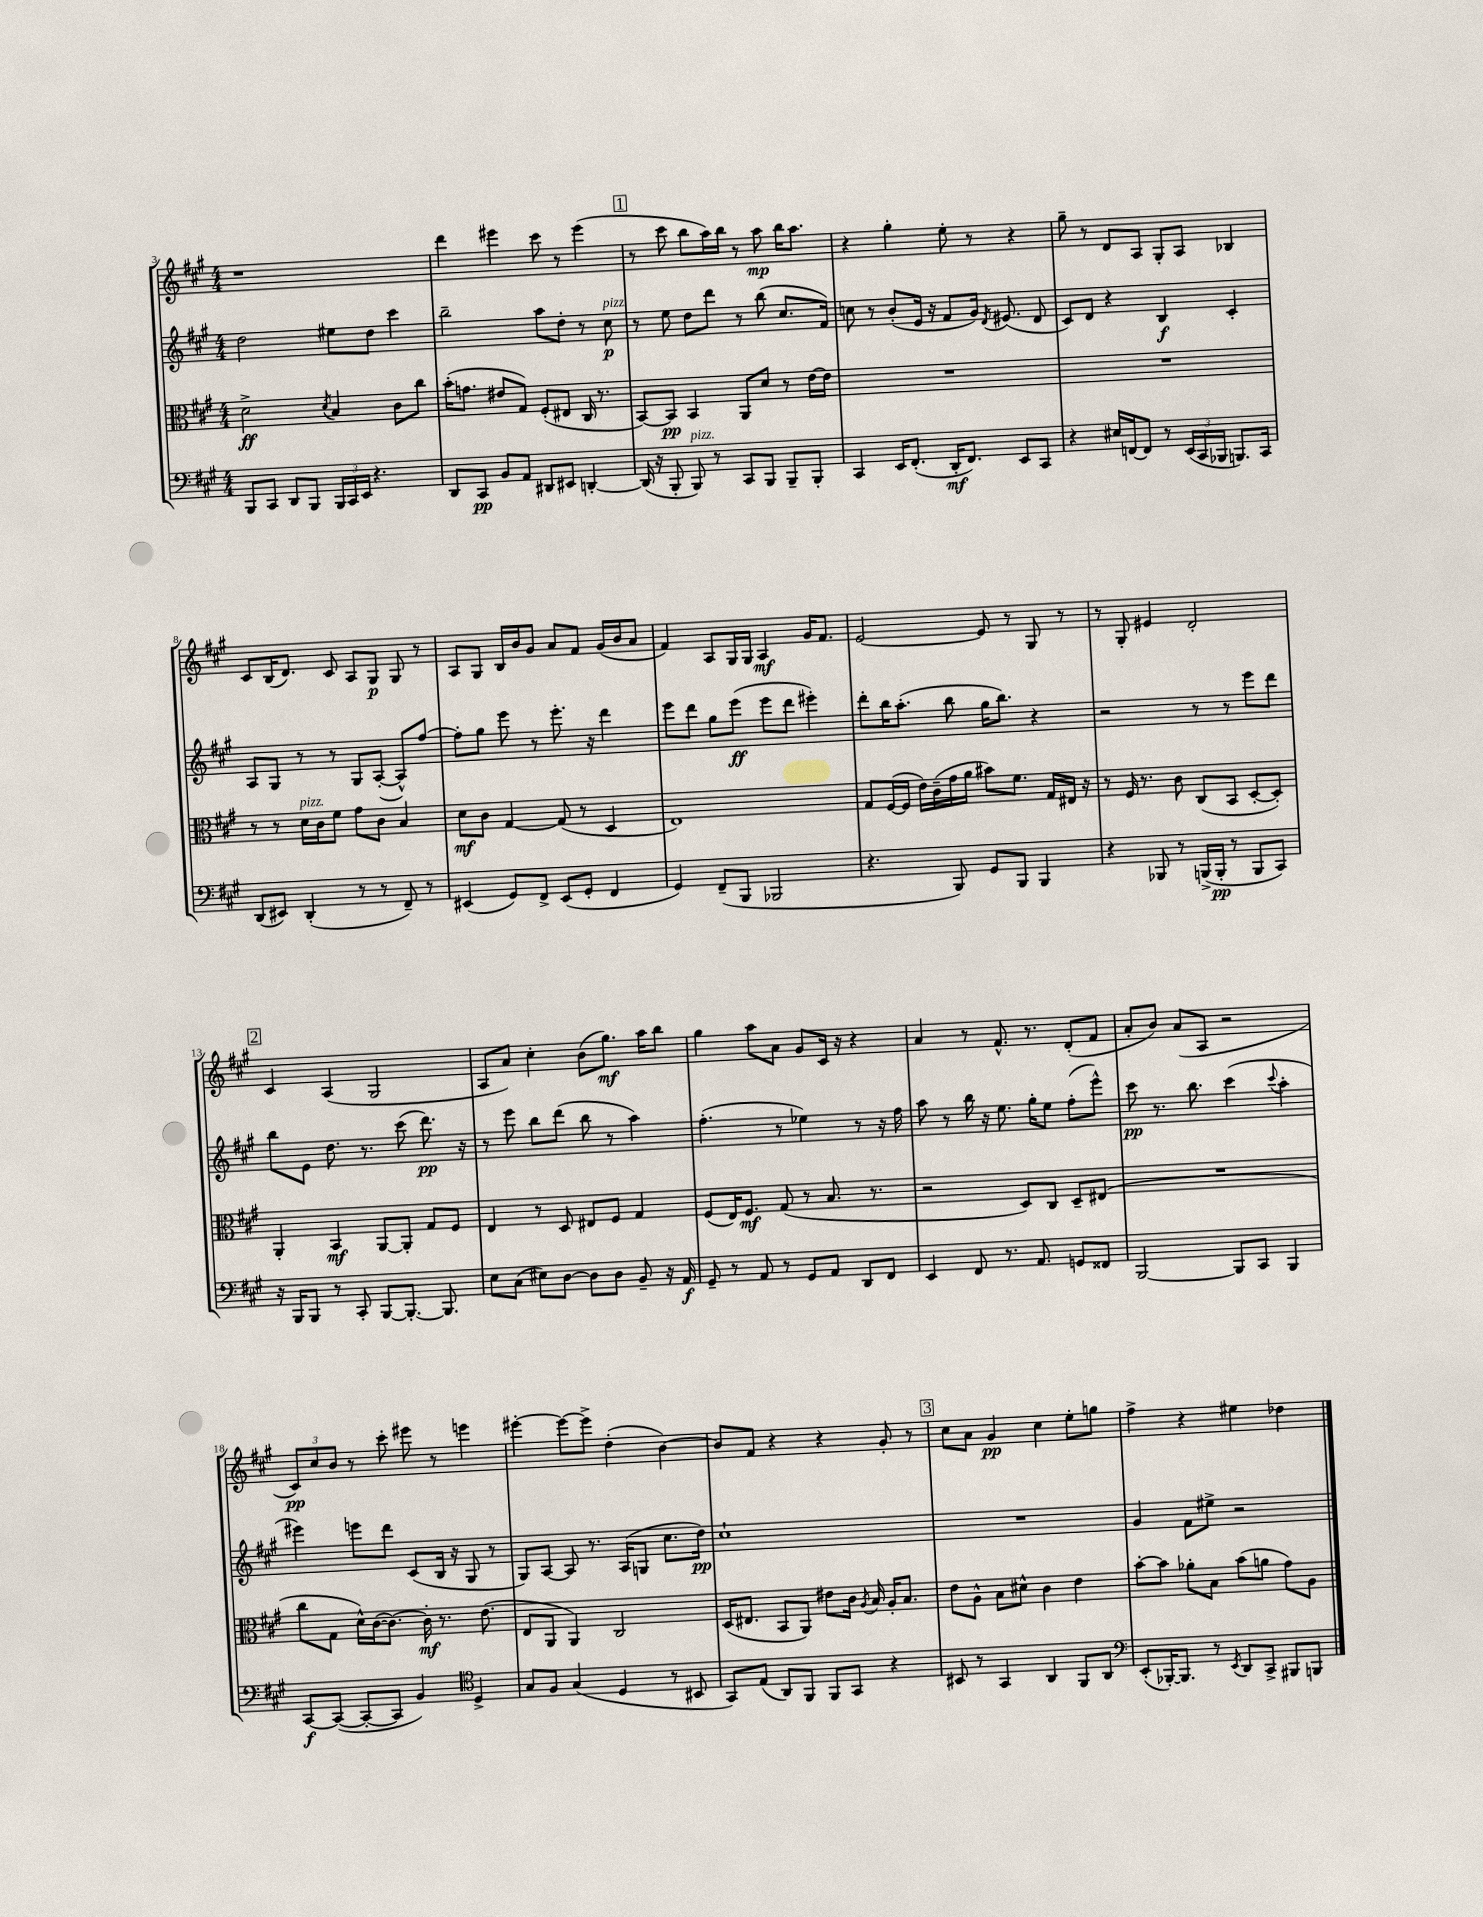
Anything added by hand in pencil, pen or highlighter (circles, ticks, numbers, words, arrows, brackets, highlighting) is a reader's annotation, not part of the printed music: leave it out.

**kern	**dynam	**kern	**dynam	**kern	**dynam	**kern	**dynam
*part4	*part4	*part3	*part3	*part2	*part2	*part1	*part1
*staff4	*staff4	*staff3	*staff3	*staff2	*staff2	*staff1	*staff1
*clefF4	*	*clefC3	*	*clefG2	*	*clefG2	*
*k[f#c#g#]	*	*k[f#c#g#]	*	*k[f#c#g#]	*	*k[f#c#g#]	*
*M4/4	*	*M4/4	*	*M4/4	*	*M4/4	*
=3	=3	=3	=3	=3	=3	=3	=3
8BBB/L	.	2d^\	ff	2dd\	.	1r	.
8CC#/J	.	.	.	.	.	.	.
8DD/L	.	.	.	.	.	.	.
8BBB/J	.	.	.	.	.	.	.
.	.	8qd/	.	.	.	.	.
24BBB/LL	.	4B/	.	8ee#X\L	.	.	.
24CC#/	.	.	.	.	.	.	.
24EE/JJ	.	.	.	.	.	.	.
4.r	.	.	.	8dd\J	.	.	.
.	.	8c#\L	.	4ccc#\	.	.	.
.	.	8cc#\J	.	.	.	.	.
=4	=4	=4	=4	=4	=4	=4	=4
8DD/L	.	(16b'\KL	.	2bb~\	.	4ddd\	.
.	.	8.gn\J	.	.	.	.	.
8CC#/J	pp	.	.	.	.	.	.
8BB/L	.	8e#X/L	.	.	.	4eee#X\	.
8AA/J	.	8G#/J)	.	.	.	.	.
8DD#X/L	.	(8F#'/L	.	8aa\L	.	8ccc#\	.
8EE#X/J	.	8E#X/J	.	8dd'\J	.	8r	.
[4DDn'/	.	16C#/	.	8r	.	(4eee#\	.
.	.	8.r	.	.	.	.	.
!	!	!	!	!LO:TX:a:i:t=pizz.	!	!	!
.	.	.	.	8cc#\	p	.	.
!!LO:REH:place=s1:t=1
=5	=5	=5	=5	=5	=5	=5	=5
(16DD/]	.	[8BB/L)	.	8r	.	8r	.
16r	.	.	.	.	.	.	.
8BBB'/	.	8BB/J]	pp	8ee\	.	8ccc#\	.
!LO:TX:a:i:t=pizz.	!	!	!	!	!	!	!
8BBB/)	.	4BB/	.	8dd\L	.	8bb\L	.
8r	.	.	.	8ddd\J	.	16aa\L)	.
.	.	.	.	.	.	16bb\JJ	.
8CC#/L	.	8AA/L	.	8r	.	8r	.
8BBB/J	.	8d/J	.	(8bb\	.	8aa\	mp
8BBB~/L	.	8r	.	8.cc#/L	.	16bb\KL	.
.	.	.	.	.	.	8.aa\J	.
8BBB'/J	.	[16e\LL	.	.	.	.	.
.	.	16e\JJ]	.	16f#/Jk)	.	.	.
=6	=6	=6	=6	=6	=6	=6	=6
4CC#/	.	1r	.	8ccn\	.	4r	.
.	.	.	.	8r	.	.	.
16EE/KL	.	.	.	(8b'/L	.	4gg#'\	.
(8.FF#'/J	.	.	.	.	.	.	.
.	.	.	.	16e/Jk	.	.	.
.	.	.	.	16r	.	.	.
16DD'/KL	mf	.	.	8f#/L	.	8ee'\	.
8.FF#/J)	.	.	.	.	.	.	.
.	.	.	.	16g#/Jk)	.	8r	.
.	.	.	.	8qd/	.	.	.
.	.	.	.	(8.e#X/	.	.	.
8EE/L	.	.	.	.	.	4r	.
8CC#/J	.	.	.	8d/	.	.	.
=7	=7	=7	=7	=7	=7	=7	=7
4r	.	1r	.	8c#/L)	.	8gg#~\	.
.	.	.	.	8d/J	.	8r	.
16E#X/LL	.	.	.	4r	.	8d/L	.
[16FFn/J	.	.	.	.	.	.	.
8FF/J]	.	.	.	.	.	8A/J	.
8r	.	.	.	4B/	f	8G#'/L	.
(24EE/LL	.	.	.	.	.	8A/J	.
24CC#/	.	.	.	.	.	.	.
24BBB-X/JJ	.	.	.	.	.	.	.
8.BBBn/L)	.	.	.	4c#'/	.	4B-X/	.
16CC#/Jk	.	.	.	.	.	.	.
!!LO:LB:g=z
=8	=8	=8	=8	=8	=8	=8	=8
(8DD/L	.	8r	.	8A/L	.	8c#/L	.
8EE#X/J)	.	8r	.	8G#/J	.	(16B/K	.
.	.	.	.	.	.	8.d/J)	.
!	!	!LO:TX:a:i:t=pizz.	!	!	!	!	!
(4DD'/	.	16d\LL	.	8r	.	.	.
.	.	16c#\J	.	.	.	.	.
.	.	8f#\J	.	8r	.	8c#/	.
8r	.	8g#\L	.	8G#/L	.	8A/L	.
8r	.	8c#\J	.	([8A'/J	.	8G#/J	p
8FF#~/)	.	4B/	.	8A^^/L])	.	8G#/	.
8r	.	.	.	[8ff#/J	.	8r	.
=9	=9	=9	=9	=9	=9	=9	=9
(4EE#X/	.	8d\L	mf	8ff#'\L]	.	8A/L	.
.	.	8c#\J	.	8gg#\J	.	8G#/J	.
8GG#/L)	.	[4G#/	.	8eee\	.	16B/LL	.
.	.	.	.	.	.	16b/J	.
8FF#^/J	.	.	.	8r	.	8g#/J	.
(8EE#/L	.	(8G#/]	.	8.eee'\	.	8a/L	.
8GG#'/J	.	8r	.	.	.	8f#/J	.
.	.	.	.	16r	.	.	.
4FF#/	.	4D/	.	4ddd\	.	(16g#/LL	.
.	.	.	.	.	.	16b/J	.
.	.	.	.	.	.	8a/J	.
=10	=10	=10	=10	=10	=10	=10	=10
4GG#/)	.	1E)	.	8eee\L	.	4f#/)	.
.	.	.	.	8ddd\J	.	.	.
(8FF#~/L	.	.	.	8gg#\L	.	8A/L	.
8BBB/J	.	.	.	(8eee\J	ff	16G#/L	.
.	.	.	.	.	.	16G#/JJ	.
2BBB-X/	.	.	.	8eee\L	.	4A/	mf
.	.	.	.	8ddd\J	.	.	.
.	.	.	.	4eee#X'\)	.	16g#/KL	.
.	.	.	.	.	.	8.f#/J	.
=11	=11	=11	=11	=11	=11	=11	=11
4.r	.	8G#/L	.	8ddd'\L	.	[2e/	.
.	.	([16F#/L	.	16bb\K	.	.	.
.	.	16F#/JJ]	.	(8.aa'\J	.	.	.
.	.	16e\LL)	.	.	.	.	.
.	.	(16c#~\	.	.	.	.	.
8BBB/)	.	16g#\	.	8bb\	.	.	.
.	.	16a\JJ	.	.	.	.	.
8GG#/L	.	8b#X\L)	.	16gg#\KL	.	8e/]	.
.	.	.	.	8.bb\J)	.	.	.
8BBB/J	.	8.f#\J	.	.	.	8r	.
4BBB/	.	.	.	4r	.	8G#/	.
.	.	16G#/LL	.	.	.	.	.
.	.	16E#X/JJ	.	.	.	8r	.
.	.	16r	.	.	.	.	.
=12	=12	=12	=12	=12	=12	=12	=12
4r	.	8r	.	2r	.	8r	.
.	.	16F#/	.	.	.	8G#'/	.
.	.	8.r	.	.	.	.	.
8BBB-X/	.	.	.	.	.	4e#X/	.
8r	.	8c#\	.	.	.	.	.
(16BBBn^/LL	.	(8C#/L	.	8r	.	2d'/	.
16BBB'/JJ	pp	.	.	.	.	.	.
8r	.	8BB/J	.	8r	.	.	.
8BBB/L	.	[8D'/L	.	8eee\L	.	.	.
8CC#/J)	.	8D'/J])	.	8ddd\J	.	.	.
!!LO:LB:g=z
!!LO:REH:place=s1:t=2
=13	=13	=13	=13	=13	=13	=13	=13
16r	.	4AA'/	.	8bb\L	.	4c#/	.
16BBB/KL	.	.	.	.	.	.	.
8BBB/J	.	.	.	8e\J	.	.	.
8r	.	4BB/	mf	8.dd\	.	(4A/	.
8CC#'/	.	.	.	.	.	.	.
.	.	.	.	8.r	.	.	.
[8BBB/L	.	[8AA/L	.	.	.	2G#/	.
8.BBB'/J_	.	8AA'/J]	.	(8ccc#\	.	.	.
.	.	8G#/L	.	8.ddd\)	pp	.	.
8.BBB/]	.	.	.	.	.	.	.
.	.	8F#/J	.	.	.	.	.
.	.	.	.	16r	.	.	.
=14	=14	=14	=14	=14	=14	=14	=14
8E\L	.	4E/	.	8r	.	8A/L	.
(8C#\J	.	.	.	8eee\	.	8a/J)	.
8E#X\L)	.	8r	.	8bb\L	.	4cc#'\	.
[8D\J	.	8D/	.	(8ddd\J	.	.	.
8D\L]	.	8E#X/L	.	8bb\	.	(8b\L	.
8D\J	.	8F#/J	.	8r	.	8.gg#\J)	mf
8BB~/	.	4G#/	.	4aa\)	.	.	.
.	.	.	.	.	.	16aa\KL	.
16r	.	.	.	.	.	8bb\J	.
16AA/	f	.	.	.	.	.	.
=15	=15	=15	=15	=15	=15	=15	=15
8GG#~/	.	(8F#/L	.	(4.ff#'\	.	4gg#\	.
8r	.	16E/K)	.	.	.	.	.
.	.	8.F#/J	mf	.	.	.	.
8AA/	.	.	.	.	.	8aa\L	.
8r	.	(8G#/	.	8r	.	8a\J	.
8GG#/L	.	8r	.	4ee-X\)	.	8g#/L	.
8AA/J	.	8.B/	.	.	.	16c#/Jk	.
.	.	.	.	.	.	16r	.
8DD/L	.	.	.	8r	.	4r	.
.	.	8.r	.	.	.	.	.
8FF#/J	.	.	.	16r	.	.	.
.	.	.	.	16ff#\	.	.	.
=16	=16	=16	=16	=16	=16	=16	=16
4EE/	.	2r	.	8aa\	.	4a/	.
.	.	.	.	8r	.	.	.
8FF#/	.	.	.	16bb\	.	8r	.
.	.	.	.	16r	.	.	.
8.r	.	.	.	8.ee\	.	8.f#^^/	.
.	.	8D/L)	.	.	.	.	.
8.AA/	.	.	.	16gg#'\KL	.	8.r	.
.	.	8C#/J	.	8ee\J	.	.	.
8GGn/L	.	8D~/L	.	(8ff#'\L	.	(8d'/L	.
8FF##X/J	.	(8E#X/J	.	8eee^^\J)	.	8f#/J	.
=17	=17	=17	=17	=17	=17	=17	=17
[2BBB/	.	1r	.	8ccc#\	pp	8a'/L	.
.	.	.	.	8.r	.	8b/J)	.
.	.	.	.	.	.	(8a/L	.
.	.	.	.	8.bb\	.	.	.
.	.	.	.	.	.	8A/J	.
8BBB/L]	.	.	.	(4ccc#\	.	2r	.
8CC#/J	.	.	.	.	.	.	.
.	.	.	.	8qqccc#/	.	.	.
4BBB/	.	.	.	4aa'\	.	.	.
!!LO:LB:g=z
=18	=18	=18	=18	=18	=18	=18	=18
[8CC#/L	f	8cc#\L	.	4eee#X\)	.	12c#/L)	pp
.	.	.	.	.	.	12cc#/	.
(8CC#/J_	.	8G#\J	.	.	.	.	.
.	.	.	.	.	.	12b/J	.
8CC#'/L_	.	16d^^\LL)	.	8eeen\L	.	8r	.
.	.	([16c#\J	.	.	.	.	.
8CC#/J]	.	8.c#\J_)	.	8ddd\J	.	8ccc#'\	.
4BB/)	.	.	.	(8c#/L	.	8eee#X\	.
.	.	16c#'\]	mf	.	.	.	.
.	.	8.r	.	16B/Jk	.	8r	.
.	.	.	.	16r	.	.	.
*clefC4	*	*	*	*	*	*	*
4D^/	.	.	.	8G#/	.	4eeen\	.
.	.	(8.e\	.	.	.	.	.
.	.	.	.	8r	.	.	.
=19	=19	=19	=19	=19	=19	=19	=19
8G#/L	.	8E/L	.	8G#/L)	.	[4eee#X'\	.
8F#/J	.	8AA/J	.	[8A/J	.	.	.
(4G#/	.	4AA/)	.	8A/]	.	8eee#\L_	.
.	.	.	.	8.r	.	8eee#^\J]	.
4D/	.	2C#/	.	.	.	(4dd'\	.
.	.	.	.	(16A/KL	.	.	.
.	.	.	.	8Gn/J	.	.	.
8r	.	.	.	8.cc#\L	.	[4b\)	.
8BB#X/	.	.	.	.	.	.	.
.	.	.	.	16dd\Jk)	pp	.	.
=20	=20	=20	=20	=20	=20	=20	=20
8GG#/L)	.	(16D/KL	.	1cc#`	.	8b/L]	.
.	.	8.E#X/J	.	.	.	.	.
(8E/J	.	.	.	.	.	8f#/J	.
8AA/L)	.	8BB/L	.	.	.	4r	.
8FF#/J	.	8AA/J)	.	.	.	.	.
8FF#/L	.	8e#X\L	.	.	.	4r	.
8GG#/J	.	16c#\Jk	.	.	.	.	.
.	.	8qA/	.	.	.	.	.
.	.	16B/	.	.	.	.	.
4r	.	16A'/KL	.	.	.	8g#'/	.
.	.	8.B/J	.	.	.	.	.
.	.	.	.	.	.	8r	.
!!LO:REH:place=s1:t=3
=21	=21	=21	=21	=21	=21	=21	=21
8BB#X/	.	8e\L	.	1r	.	8cc#\L	.
8r	.	8A^^\J	.	.	.	8a\J	.
4GG#/	.	8B\L	.	.	.	4g#/	pp
.	.	8d#X^^\J	.	.	.	.	.
4AA/	.	4c#\	.	.	.	4cc#\	.
8FF#/L	.	4e\	.	.	.	8ee'\L	.
8AA/J	.	.	.	.	.	8ggn\J	.
=22	=22	=22	=22	=22	=22	=22	=22
*clefF4	*	*	*	*	*	*	*
(8EE'/L	.	[8b'\L	.	4g#/	.	4ff#^\	.
[16BBB-X'/K)	.	8b\J]	.	.	.	.	.
8.BBB-/J]	.	.	.	.	.	.	.
.	.	8a-X'\L	.	8f#\L	.	4r	.
8r	.	8B\J	.	8ee#X^\J	.	.	.
8qEE/	.	.	.	.	.	.	.
8DD/L	.	(8b\L	.	2r	.	4ee#X\	.
8CC#^/J	.	8an\J	.	.	.	.	.
8BBB#X/L	.	8g#\L)	.	.	.	4dd-X\	.
8BBBn/J	.	8A\J	.	.	.	.	.
==	==	==	==	==	==	==	==
*-	*-	*-	*-	*-	*-	*-	*-
